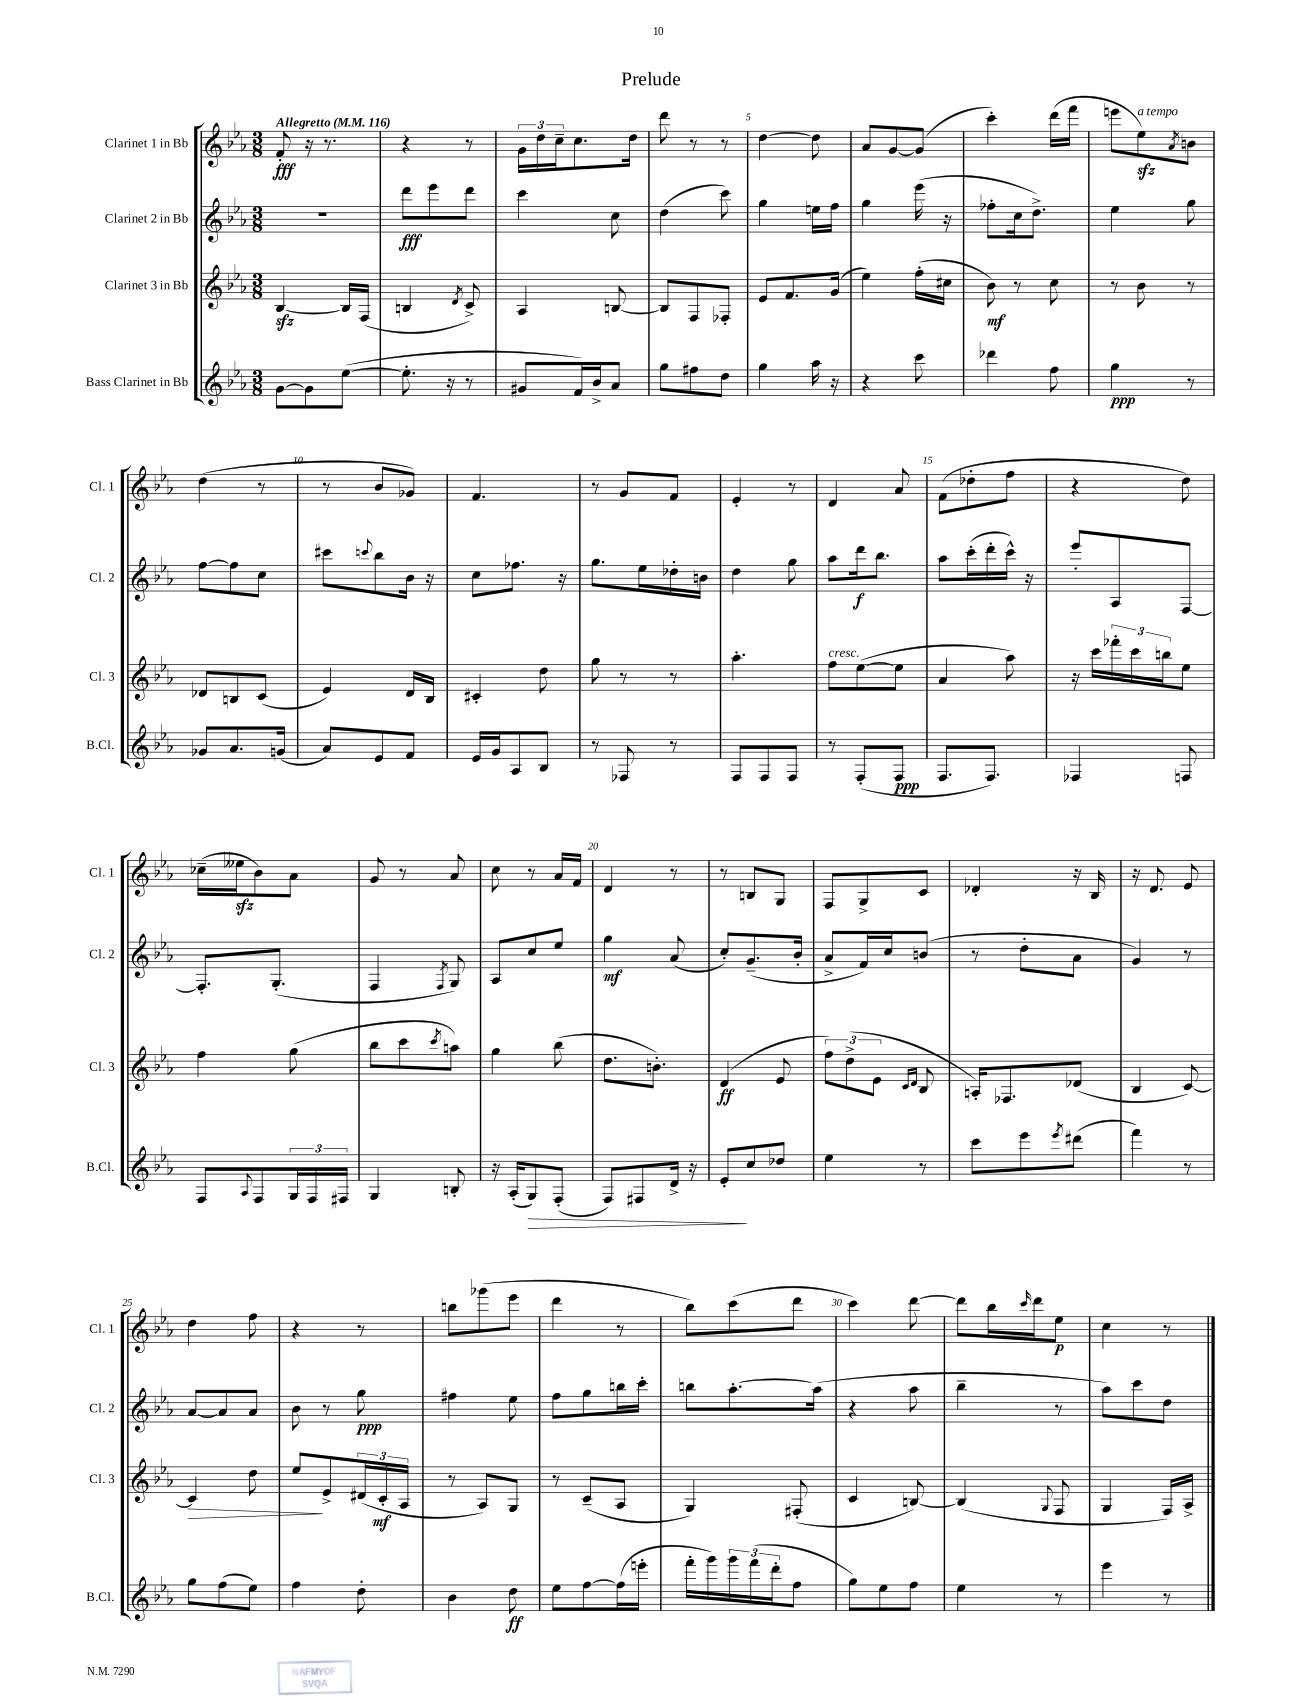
\header { title = "Prelude" }
<<
\new StaffGroup <<
\new Staff = "s0" \with { instrumentName = "Clarinet 1 in Bb" shortInstrumentName = "Cl. 1" } {
    \clef treble \key ees \major \numericTimeSignature \time 3/8 \tempo "Allegretto" 4 = 116
    f'8-.\fff r16 r8. |
    r4 r8 |
    \tuplet 3/2 { g'16 d''16 c''16-- } c''8. d''16 |
    d'''8 r8 r8 |
    d''4~ d''8 |
    aes'8 g'8~ g'8( |
    c'''4-.) d'''16( f'''16 |
    e'''8 ees''8\sfz^\markup { \italic "a tempo" }) \acciaccatura { aes'8 } b'8 |
    d''4( r8 |
    r8 bes'8 ges'8) |
    f'4. |
    r8 g'8 f'8 |
    ees'4-. r8 |
    d'4 aes'8 |
    f'8( des''8-. f''8 |
    r4 d''8) |
    ces''16--( eeses''16\sfz bes'8) aes'8 |
    g'8 r8 aes'8 |
    c''8 r8 aes'16 f'16 |
    d'4 r8 |
    r8 b8 g8 |
    f8 g8-> c'8 |
    des'4-. r16 bes16 |
    r16 d'8. ees'8 |
    d''4 f''8 |
    r4 r8 |
    b''8 ges'''8( ees'''8 |
    d'''4 r8 |
    bes''8) c'''8( d'''8 |
    c'''4) d'''8~ |
    d'''8 bes''16 \grace { c'''16 } d'''16 ees''8\p |
    c''4 r8 \bar "|." |
}
\new Staff = "s1" \with { instrumentName = "Clarinet 2 in Bb" shortInstrumentName = "Cl. 2" } {
    \clef treble \key ees \major \numericTimeSignature \time 3/8
    R4. |
    d'''8\fff ees'''8 d'''8 |
    c'''4 c''8 |
    d''4( c'''8) |
    g''4 e''16 f''16 |
    g''4 ees'''16( r16 |
    fes''8-. c''16 d''8.->) |
    ees''4 g''8 |
    f''8~ f''8 c''8 |
    cis'''8 \appoggiatura { c'''8 } bes''8 bes'16 r16 |
    c''8 fes''8. r16 |
    g''8. ees''16 des''16-. b'16 |
    d''4 g''8 |
    aes''8 d'''16\f bes''8. |
    aes''8 c'''16-.( d'''16-. c'''16-^) r16 |
    ees'''8-. aes8 f8~ |
    f8.-. g8.-.( |
    f4 \acciaccatura { f8 } g8) |
    aes8 c''8 ees''8 |
    g''4\mf aes'8( |
    c''8-.) g'8.--( bes'16-. |
    aes'8-> f'16) c''16 b'8( |
    r8 d''8-. aes'8 |
    g'4) r8 |
    aes'8~ aes'8 aes'8 |
    bes'8 r8 g''8\ppp |
    fis''4 ees''8 |
    f''8 g''8 b''16 c'''16-. |
    b''8 aes''8.~-. aes''16( |
    r4 aes''8 |
    bes''4-- r8 |
    aes''8) c'''8 d''8 \bar "|." |
}
\new Staff = "s2" \with { instrumentName = "Clarinet 3 in Bb" shortInstrumentName = "Cl. 3" } {
    \clef treble \key ees \major \numericTimeSignature \time 3/8
    bes4~\sfz bes16 f16( |
    b4 \acciaccatura { d'8 } c'8->) |
    aes4 b8~ |
    b8 f8 fes8-. |
    ees'8 f'8. g'16( |
    ees''4) f''16-.( cis''16 |
    bes'8\mf) r8 c''8 |
    r8 bes'8 r8 |
    des'8 b8 c'8( |
    ees'4) d'16 bes16 |
    cis'4-. d''8 |
    g''8 r8 r8 |
    aes''4.-. |
    f''8^\markup { \italic "cresc." } ees''8~( ees''8 |
    aes'4 aes''8) |
    r16 c'''16 \tuplet 3/2 { fes'''16-. c'''16 b''16 } ees''8 |
    f''4 g''8( |
    bes''8 c'''8 \acciaccatura { c'''8 } a''8) |
    g''4 bes''8( |
    d''8. b'8.-.) |
    d'4\ff( ees'8 |
    \tuplet 3/2 { f''8) d''8->( ees'8 } \grace { c'16 d'16 } bes8 |
    a16-.) fes8. des'8( |
    bes4 c'8~) |
    c'4\> d''8 |
    ees''8\! ees'8-> \tuplet 3/2 { dis'16( c'16-.\mf aes16 } |
    r8 aes8) g8 |
    r8 c'8--( aes8 |
    g4) fis8-.( |
    c'4 b8~) |
    b4( \appoggiatura { g8 } f8 |
    g4 f16) aes16-> \bar "|." |
}
\new Staff = "s3" \with { instrumentName = "Bass Clarinet in Bb" shortInstrumentName = "B.Cl." } {
    \clef treble \key ees \major \numericTimeSignature \time 3/8
    g'8~ g'8 ees''8~( |
    ees''8.-. r16 r8 |
    gis'8 f'16) bes'16-> aes'8 |
    g''8 fis''8 d''8 |
    g''4 aes''16 r16 |
    r4 c'''8 |
    des'''4 f''8 |
    g''4\ppp r8 |
    ges'8 aes'8. g'16( |
    aes'8) ees'8 f'8 |
    ees'16 g'16 aes8 bes8 |
    r8 fes8 r8 |
    f8 f8 f8 |
    r8 f8-.( f8\ppp |
    f8. f8.) |
    fes4 f8 |
    f8 \appoggiatura { aes8 } f8 \tuplet 3/2 { g16 f16 fis16 } |
    g4 b8-. |
    r16 aes16-.( g8\>) f8-.( |
    f8) fis8 d'16-> r16 |
    ees'8-.\! c''8 des''8 |
    ees''4 r8 |
    c'''8 ees'''8 \acciaccatura { ees'''8 } dis'''8( |
    f'''4) r8 |
    g''8 f''8( ees''8) |
    f''4 d''8-. |
    bes'4 d''8\ff |
    ees''8 f''8~ f''16( e'''16-. |
    f'''16-. g'''16) \tuplet 3/2 { g'''16 f'''16( d'''16-. } f''8 |
    g''8) ees''8 f''8 |
    ees''4 r8 |
    ees'''4 r8 \bar "|." |
}
>>
>>
\layout { \context { \Score \override BarNumber.break-visibility = ##(#f #t #t) barNumberVisibility = #(every-nth-bar-number-visible 5) } }
